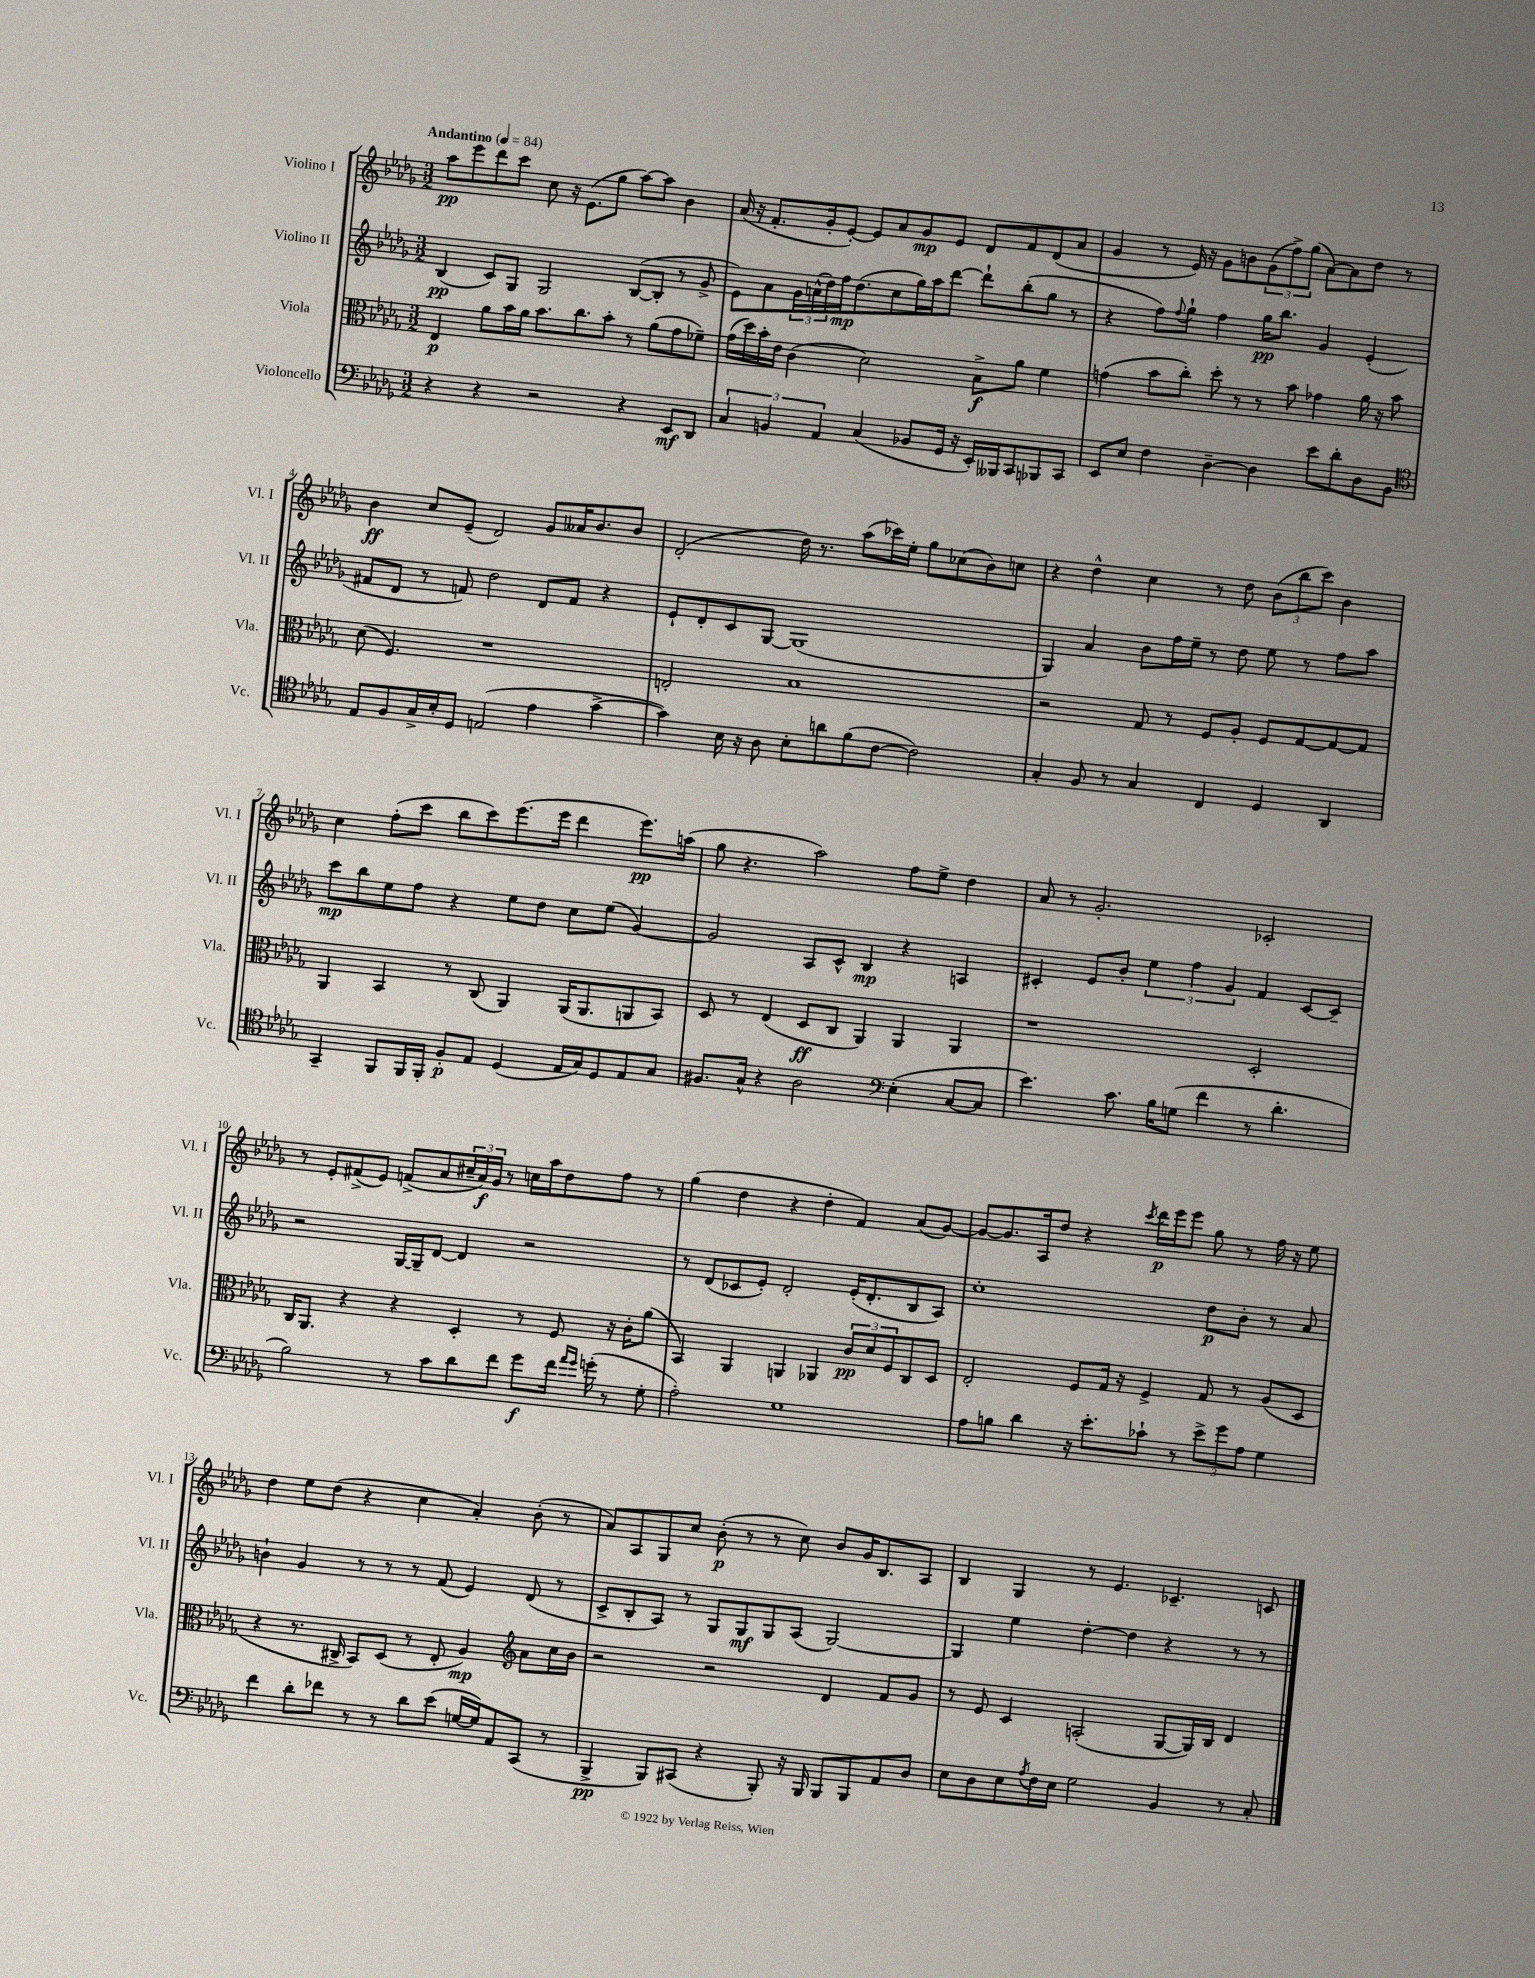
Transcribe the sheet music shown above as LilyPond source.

<<
\new StaffGroup <<
\new Staff = "s0" \with { instrumentName = "Violino I" shortInstrumentName = "Vl. I" } {
    \clef treble \key des \major \numericTimeSignature \time 3/2 \tempo "Andantino" 4 = 84
    aes''8\pp ees'''8 des'''8 c'''8 c''8 r16 ees'8.( ges''8 aes''8~) aes''8 bes'4 |
    aes'16( r16 f'8.-. ges'16-. ees'8~-.) ees'8 aes'8 ges'8\mp ees'8 des'8 f'8 des'8( aes'8 |
    ges'4 r8 ees'16) r16 ges'8 b'8 \tuplet 3/2 { ges'8( f''8->) ges''8( } aes'8~) aes'8 des''8 r8 |
    bes'4\ff c''8 ees'8--( des'2) ges'8 aeses'16 bes'8. bes'8 |
    des'2-.( des''16) r8. aes''8( ces'''16) ees''16-. ges''8 ces''8( bes'8) c''8 |
    r4 des''4-^ c''4 r8 des''8 \tuplet 3/2 { bes'8( bes''8 c'''8) } bes'4 |
    c''4 f''8-.( c'''8 bes''8 c'''8) ees'''8.( ees'''16 des'''4 ees'''8.\pp) a''16( |
    ges''8 r4. aes''2) f''8 ees''8-> des''4 |
    aes'8 r8 ges'2.-. ces'2-. |
    r8 ees'8-. fis'8->( ees'8) f'8->( aes'8 \tuplet 3/2 { cis''16-- aes'16\f) ges'16 } r8 c''16 aes''16 des''8 f''8 r8 |
    ges''4( des''4 r4 des''4-. f'4) aes'8( ges'8~) |
    ges'8~ ges'8. aes16 des''8 r4 \acciaccatura { c'''8 } des'''16\p ees'''16 ees'''8 ges''8 r8 f''16 r16 ees''8 |
    des''4 ees''8 des''8( r4 c''4 aes'4-.) bes'8-.( r8 |
    aes'8) aes8 ges8 c''8 bes'8-.\p( r8 r8 c''8) bes'8 ges'16 bes8. aes8 |
    bes4 ges4 r8 ees'4. ces'4.-- c'8 \bar "|." |
}
\new Staff = "s1" \with { instrumentName = "Violino II" shortInstrumentName = "Vl. II" } {
    \clef treble \key des \major \numericTimeSignature \time 3/2
    bes4\pp( c'8) ges8 ges2 bes8~( bes8-. r8 ges'8-> |
    ees'8) aes'8 \tuplet 3/2 { ges'16 a'16-^( des''16) } f''16\mp des''8.( c''8 ges''16) aes''16 des'''8~ des'''8-! bes''8-.( ges''8 r8 |
    r4 f''8) \appoggiatura { f''8 } ges''8-! f''4 ges''16\pp bes''8. ges'4 ees'4-.( |
    fis'8 des'8 r8 f'8) des''2 des'8 f'8 r4 |
    ees'8-! des'8-. c'8 ges8~ ges1( |
    ges4) aes'4 bes'8 f''16 ees''16-- r8 des''8 ees''8 r8 f''8 aes''8 |
    c'''8\mp bes''8 ees''8 f''8 r4 ees''8 des''8 c''8 ees''8( ges'4~) |
    ges'2 aes8 c'8-^ bes4\mp r4 a4 |
    cis'4-. ees'8 bes'8-. \tuplet 3/2 { ees''4 f''4 ges'4 } f'4 cis'8~ cis'8-- |
    r2 ges16~ ges16-- des'8~ des'4 r2 |
    r8 des'8( ces'8 ees'8-.) des'2-. ees'16-.( des'8.-. bes8 aes8) |
    c''1-. des''8\p bes'8-. r8 aes'8 |
    b'4-! ges'4 r8 r8 r8 f'8( ees'4) des'8( r8 |
    c'8-> bes8-. aes8) r8 ges8 ges8\mf ges8 aes8( ges2~) |
    ges4 ees''4 des''4~-. des''4 r4 r8 r8 \bar "|." |
}
\new Staff = "s2" \with { instrumentName = "Viola" shortInstrumentName = "Vla." } {
    \clef alto \key des \major \numericTimeSignature \time 3/2
    ees4\p aes'8 bes'16 aes'16 bes'8. c''8. bes'8-. r8 aes'8( ges'8 fes'8--) |
    ges'16( des''16) bes'16-. ees'16 c'4( des'2) bes8->\f aes'8 f'4 |
    g'4( bes'8 c''8-.) des''8-. r8 r8 bes'8 ges'4 aes'16 r16 bes'8 |
    des'8( f4.) r1 |
    e2-. bes1 |
    r2 ges8 r8 f8 aes8-. f8 ges8~ ges8~ ges8 |
    aes,4 bes,4 r8 c8( aes,4) aes,16( aes,8. a,8 bes,8) |
    des8 r8 ees4( des8\ff c8 aes,4) aes,4 aes,4 |
    r1 des2-. |
    c16 aes,8. r4 r4 des4-. r8 f8 r16 c'16-. aes'8( |
    bes,4) aes,4 a,4 aes,4 \tuplet 3/2 { c'8\pp des'8 f8 } c8 des8 |
    ees2-. f8 ges16 r16 f4-> ges8 r8 aes8( des8 |
    r4 r8. cis16-> bes,8) des8( r8 ees8-. aes4\mp) \clef treble aes'8 c''16 bes'16 |
    r2 r2 des'4 f'8 ges'8 |
    r8 ees'8 c'4 a2-.( ges8~ ges16) bes16 des'4 \bar "|." |
}
\new Staff = "s3" \with { instrumentName = "Violoncello" shortInstrumentName = "Vc." } {
    \clef bass \key des \major \numericTimeSignature \time 3/2
    r4 r4 r2 r4 ees,8\mf des,8 |
    \tuplet 3/2 { c4 b,4 aes,4 } c4( bes,8 ges,16 r16 ees,16-.) beses,,16 c,8 bes,,8 c,8 |
    ees,8 ees8 f4 des4~-- des4 ees'8 des'8-. des8 bes,8 |
    \clef tenor ees8 f8 ges16-> bes16-. des8 e2( ees'4 ges'4~-> |
    ges'4) bes16 r16 aes8 bes8-. a'8 f'8( c'8~ c'2) |
    ges4-. f8 r8 ges4 c4 des4 aes,4 |
    ges,4-- f,8 f,16 f,16-. f8-.\p ees8 des4( ees16 ges16) des8 ees8 ges8 |
    fis8. ges16-^ r4 aes2 \clef bass ees4-.( c8~ c8 |
    ees'4.) c'8. bes16 g8( f'4 r8 des'4.-. |
    bes2) r8 c'8 des'8 f'8 ges'8\f f'16 \grace { aes'16 ges'16 } g'16-.( r8 ges8-. |
    aes2-.) ges1 |
    aes8 b8 des'4 r16 ees'8.-. ces'8-! r8 \tuplet 3/2 { ees'8-> ges'8 aes8 } ges4 |
    f'4 des'8-. fes'8 r8 r8 des'8 ees'8( g16~ g16) aes,8 c,8( r8 |
    bes,,4->\pp bes,,8) cis,8( r4 bes,,8-.) r16 bes,,16 bes,,8 bes,,8 aes,8 des8 |
    ees8 des8 ees8 \acciaccatura { aes8 } f16 ees16 ges2 bes,4 r8 c8-. \bar "|." |
}
>>
>>
